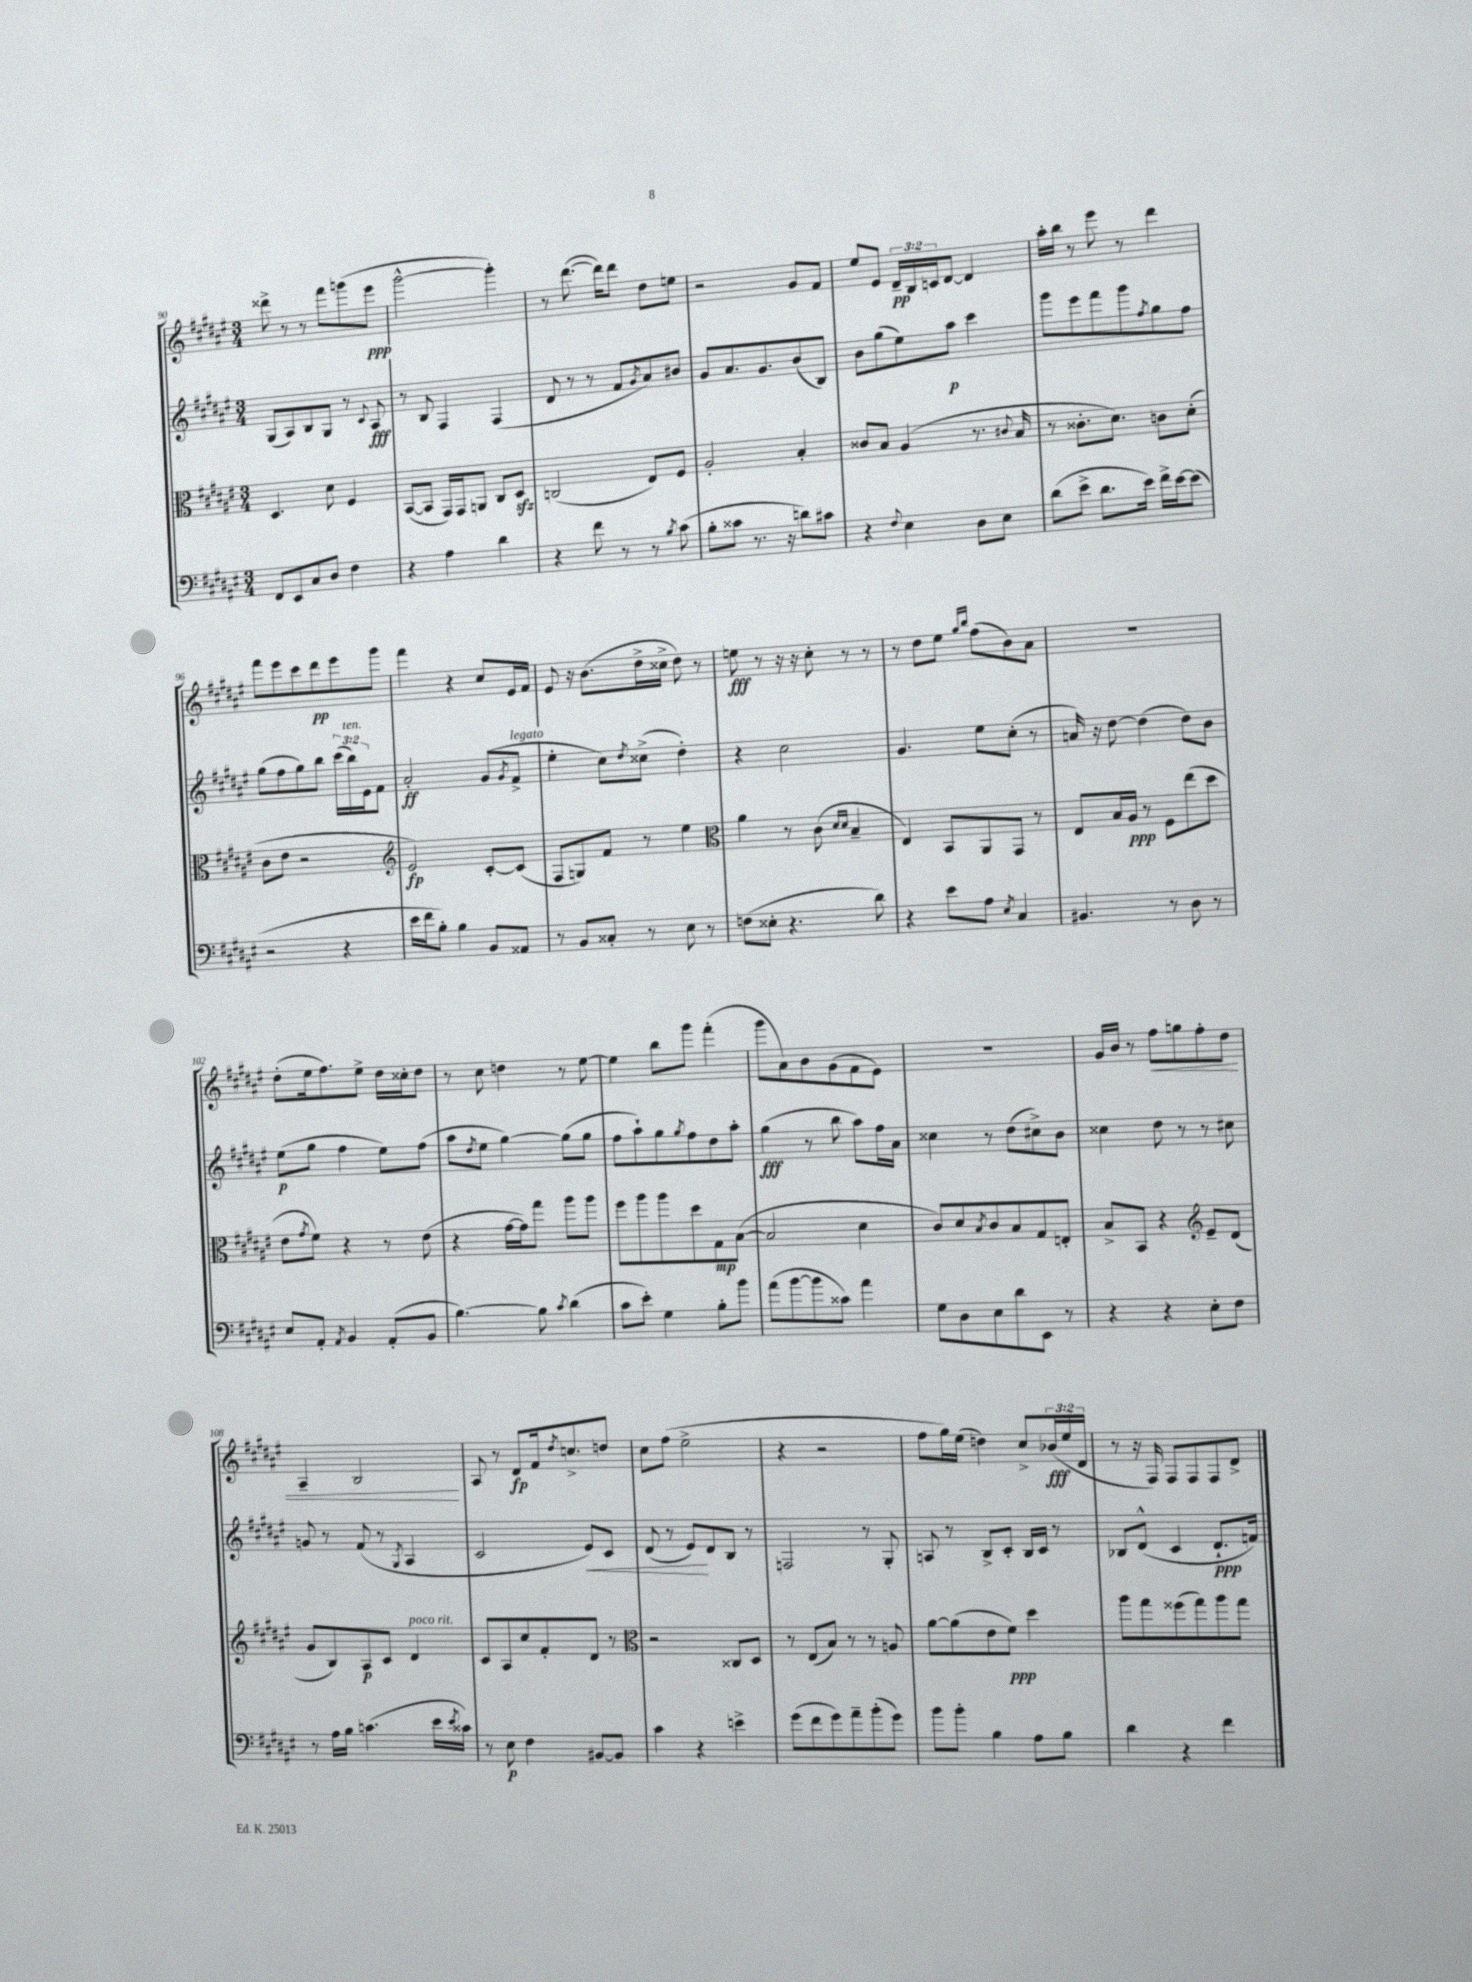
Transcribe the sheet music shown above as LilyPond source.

<<
\new StaffGroup <<
\new Staff = "s0" {
    \clef treble \key fis \major \numericTimeSignature \time 3/4 \override Staff.TupletNumber.text = #tuplet-number::calc-fraction-text
    disis'''8-> r8 r8 fis'''8 g'''8( eis'''8\ppp |
    gis'''2~-^ gis'''4-.) |
    r8 dis'''8.~( dis'''16) dis'''8 dis''8 e''8 |
    r2 gis'8 fis'8 |
    eis''8 eis'8 \tuplet 3/2 { dis'16--\pp b16 c'16 } dis'8~ dis'4 |
    ais''16-. b''16 r8 eis'''8 r8 dis'''4 |
    fis'''8 eis'''8 cis'''8 dis'''8\pp eis'''8 gis'''8 |
    fis'''4 r4 cis''8 eis'16 fis'16 |
    eis'8 r16 b'8.( dis''16-> cisis''16-> dis''8) r8 |
    e''8\fff r8 r16 r16 cis''8-. r8 r8 |
    r8 dis''8 eis''8 \grace { gis''16 b''16 } fis''8( b'8) ais'8 |
    R2. |
    dis''8-.( eis''16 fis''8.) eis''8-> dis''16 cisis''16-. dis''8 |
    r8 cis''8 d''4 r8 eis''8~ |
    eis''4 b''8 gis'''8 fis'''4-.( |
    gis'''8 ais'8) b'8 gis'8( fis'8 eis'8) |
    R2. |
    gis'16 b'16 r8 fis''8\< g''8 fis''8-. dis''8 |
    ais4-- b2\! |
    ais8 r8 dis'8\fp fis'16 \acciaccatura { dis''8 } c''8.-> d''8 |
    cis''8 fis''8( eis''2-> |
    r4 r2 |
    fis''8 gis''16) eis''16( d''4) cis''8-> \tuplet 3/2 { bes'16\fff( eis''16 dis'16 } |
    r8 r16 fis16) fis8 fis8 fis8 dis'8-> \bar "|." |
}
\new Staff = "s1" {
    \clef treble \key fis \major \numericTimeSignature \time 3/4 \override Staff.TupletNumber.text = #tuplet-number::calc-fraction-text
    gis8( ais8) b8 gis8 r8 \appoggiatura { cis'8 } ais8\fff |
    r8 b8 fis4 fis4( |
    dis'8 r8 r8 fis'8 \acciaccatura { gis'8 } ais'8) bis'8 |
    gis'8 ais'8. gis'8. b'8( b8) |
    b'8 gis''8( eis''8) ais''8\p cis'''4 |
    gis'''8 eis'''8 fis'''8 gis'''8 \acciaccatura { fis''8 } gis''8 fis''8 |
    gis''8( fis''8 gis''8) b''8 \tuplet 3/2 { cis'''16( b''16^\markup { \italic "ten." }) eis'16 } fis'8 |
    ais'2-.\ff gis'8( \acciaccatura { gis'8 } fis'8->^\markup { \italic "legato" } |
    eis''4-. cis''8) \acciaccatura { dis''8 } cisis''8->( dis''4-.) |
    r4 cis''2 |
    gis'4. eis''8 cis''8-.( r8 |
    a'16) r16 dis''8~ dis''4( dis''8) b'8 |
    eis''8\p( gis''8 fis''4 eis''8) fis''8( |
    ais''8 \acciaccatura { dis''8 } eis''8 gis''4~) gis''8( gis''8 |
    fis''8 ais''8-!) gis''8 \acciaccatura { gis''8 } fis''8 dis''8 ais''8-. |
    gis''4\fff( r8 b''8 ais''8) fis''16 ais'16 |
    cisis''4 r8 dis''8( cis''8->) b'8 |
    cisis''4 dis''8 r8 r8 cis''8 |
    g'8 r8 fis'8( r8 \acciaccatura { gis8 } ais4 |
    cis'2 eis'8\<) cis'8 |
    dis'8( r8 eis'8\!) dis'8 b8 r8 |
    f2 r8 gis8-. |
    a8 r8 b8-> cis'8-. b16 cis'16 r8 |
    bes8 dis'8-^( cis'4 dis'8.-!\ppp f'16) \bar "|." |
}
\new Staff = "s2" {
    \clef alto \key fis \major \numericTimeSignature \time 3/4
    dis4. dis'8 fis4 |
    b,8~( b,8 gis,16) gis,16 a,8 cis8 dis8\sfz |
    c2( eis8) fis8 |
    ais2-. b4-. |
    cisis'8 b8 ais4( r8. \appoggiatura { cis'8 } b16 |
    r8 cisis'8.-. dis'8.) c'8 dis'8-.( |
    cis'8 eis'8 r2 |
    \clef treble eis'2\fp) cis'8~-. cis'8( |
    fis8 g8) fis'8 r8 eis''4 |
    \clef alto ais'4 r8 cis'8( \grace { dis'16 dis'16 } b4-- |
    eis4) b,8 ais,8 gis,8 r8 |
    eis8 b16 ais16\ppp r8 fis8 eis''8( dis''8 |
    eis'8 \acciaccatura { gis'8 } fis'8) r4 r8 eis'8( |
    r4 gis'16~ gis'16) gis''8 ais''8 ais''8 |
    fis''8 ais''8 ais''8 dis''8 gis8\mp b8~( |
    b2 dis'4 |
    cis'8) dis'8 \acciaccatura { b8 } cis'8 b8 gis8 e8-. |
    b8-> b,8 r4 \clef treble eis'8-- dis'8( |
    gis'8 b8) ais8\p cis'8 dis'4^\markup { \italic "poco rit." } |
    cis'8 ais8 cis''8 fis'8-. dis'8 r8 |
    \clef alto r2 cisis8 dis8 |
    r8 eis8( b8) r8 r8 a8 |
    ais'8~ ais'8( eis'8 fis'8\ppp) dis''4 |
    ais''8 gis''8 fisis''8( gis''8) ais''8 gis''8 \bar "|." |
}
\new Staff = "s3" {
    \clef bass \key fis \major \numericTimeSignature \time 3/4
    fis,8 eis,8 cis8 dis8 fis4 |
    r4 ais4 dis'4 |
    r4 fis'8 r8 r8 \acciaccatura { b8 } cis'8( |
    b8-. cisis'8 r8. r16 d'8) cis'8 |
    r4 \appoggiatura { fis8 } eis4 dis8 eis8 |
    dis'8( eis'8-> dis'8. eis'16) fis'16-> eis'16~ eis'8( |
    r2 r4 |
    eis'16 fis'16 b8-.) b4 b,8 aisis,8 |
    r8 b,8 cisis8-. r8 eis8 r8 |
    f8( eisis8-. r4. dis'8) |
    r4 eis'8 ais8 \acciaccatura { eis8 } cis4 |
    bis,4. r8 dis8 r8 |
    eis8 ais,8-. \acciaccatura { ais,8 } b,4 ais,8-.( b,8 |
    b4.~) b8 \acciaccatura { cis'8 } dis'4( |
    cis'8 eis'8-.) gis4 b8-. b'8 |
    ais'8( b'8~ b'8 cisis'8) ais'4 |
    gis8 dis8 eis8 dis'8 eis,8 r8 |
    r4 r4 eis8-. fis8 |
    r8 ais16 b16 c'4.( eis'16 \acciaccatura { eis'8 } cisis'16) |
    r8 eis8\p fis4 bis,8~ bis,8 |
    cis'4 r4 e'4-> |
    gis'8( fis'8 gis'8) ais'8-- b'8-.( gis'8) |
    b'8 b'8-. b4 ais8 b8 |
    dis'4 r4 fis'4 \bar "|." |
}
>>
>>
\layout { \context { \Score currentBarNumber = #90 } }
